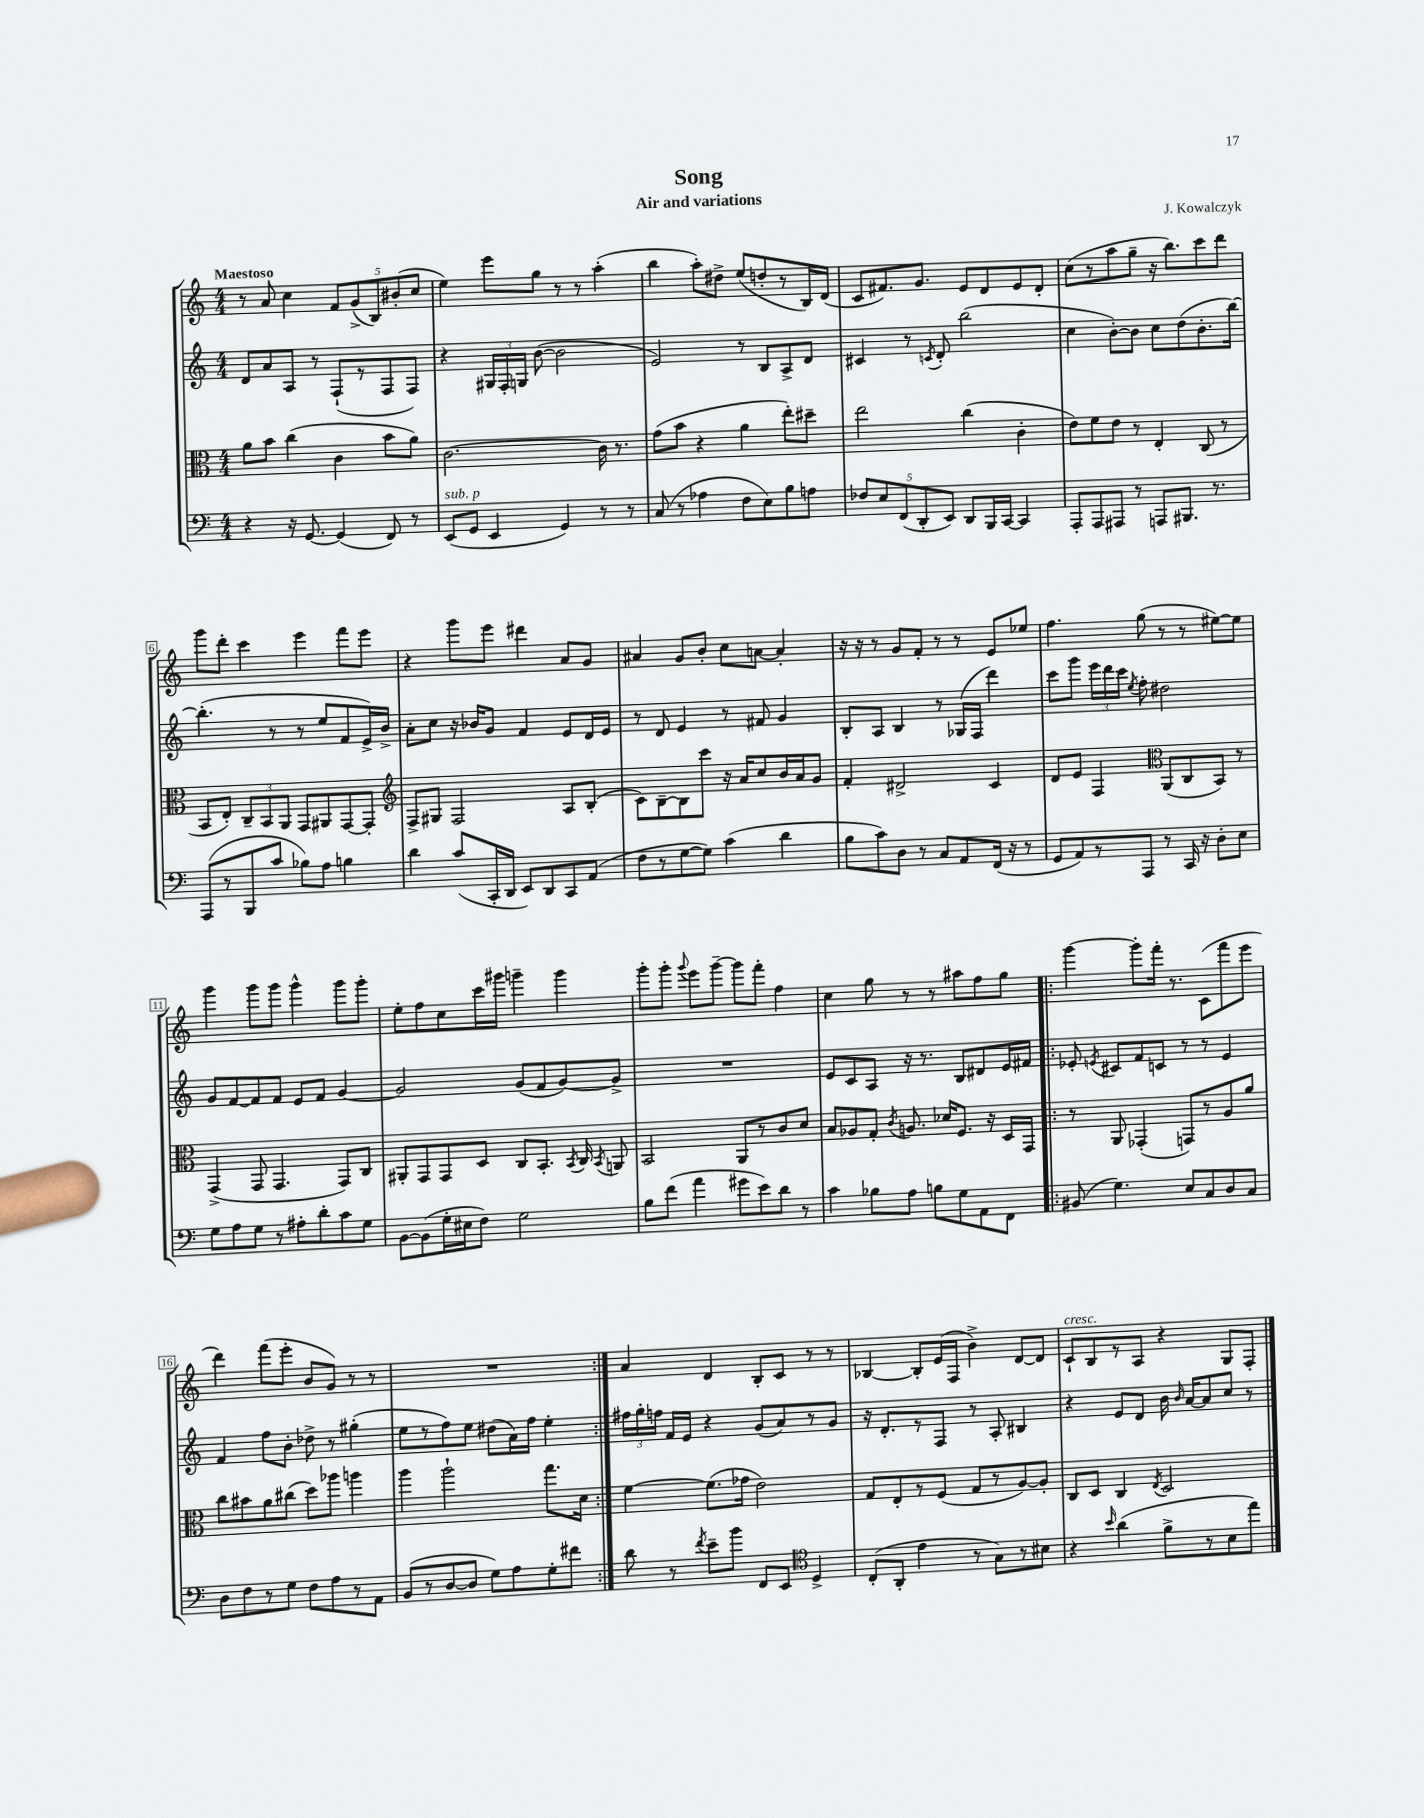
\header { title = "Song" composer = "J. Kowalczyk" subtitle = "Air and variations" }
<<
\new StaffGroup <<
\new Staff = "s0" {
    \clef treble \key c \major \numericTimeSignature \time 4/4 \tempo "Maestoso"
    \autoBeamOff r8 a'8 c''4 \tuplet 5/4 { f'8[ g'8->( b8) bis'8-.( c''8] } |
    e''4) e'''8[ g''8] r8 r8 a''4-.( |
    b''4 a''8[-.) dis''8]-> e''8[( d''8-. r8 b16) d'16]( |
    c'8[ fis'8.) g'8.] e'8[ d'8 e'8 d'8]-. |
    c''8[( r8 a''8 g''8]-- r16 b''8.[) c'''8 d'''8] |
    g'''8[ d'''8]-. c'''4 e'''4 f'''8[ e'''8] |
    r4 g'''8[ e'''8] dis'''4 a'8[ g'8] |
    ais'4 g'8[ b'8]-. c''8[ a'8]~ a'4-. |
    r16 r16 r8 g'8[ f'8]-. r8 r8 e'8[ ees''8] |
    f''4. g''8( r8 r8 eis''8[~) eis''8] |
    g'''4 g'''8[ g'''8] g'''4-^ g'''8[ g'''8]-. |
    e''8[-. f''8 c''8 c'''16 gis'''16] g'''4-- g'''4 |
    g'''8[-. g'''8]-. \appoggiatura { g'''8 } e'''8[ g'''8]~-- g'''8[ f'''8]-. f''4 |
    c''4 g''8 r8 r8 ais''8[ f''8 g''8] |
    \repeat volta 2 { g'''4~ g'''8[-. f'''16]-. r8. c'8[( f'''8 e'''8] |
    d'''4) f'''8[( e'''8]-. b'8[ g'8]) r8 r8 |
    R1 | }
    a'4 d'4 b8[-. c'8] r8 r8 |
    bes4~ bes8[-. e'16( f16] b'4->) d'8[~ d'8] |
    c'8[-!^\markup { \italic "cresc." } b8 r8 a8] r4 g8[ f8]-. \bar "|." |
}
\new Staff = "s1" {
    \clef treble \key c \major \numericTimeSignature \time 4/4
    \autoBeamOff d'8[ a'8 a8] r8 f8[-!( r8 f8 f8]) |
    r4 \tuplet 3/2 { gis16[ f16-. g16] } b'8~( b'2 |
    e'2) r8 b8[ a8-> d'8] |
    cis'4 r8 \acciaccatura { c'8 } d'8-. b''2( |
    c''4 b'8[~-.) b'8] c''8[ d''8( b'8.-. b''16]~) |
    b''4.-.( r8 r8 e''8[ f'8 e'16->) b'16]-> |
    a'8[-. c''8] r16 bes'16[ g'8] f'4 e'8[ d'16 e'16] |
    r8 d'8 e'4 r8 fis'8 g'4 |
    b8[-. a8] b4 r8 ges16[( f16] d'''4) |
    c'''8[ g'''8] \tuplet 3/2 { e'''16[ d'''16 c'''16] } \acciaccatura { e''8 } f''8-. dis''2 |
    g'8[ f'8~ f'8 f'8] e'8[ f'8] g'4~ |
    g'2 g'8[( f'8 g'8~) g'8]-> |
    R1 |
    e'8[ c'8 a8] r16 r8. b8[ dis'8 e'16 fis'16] |
    \repeat volta 2 { ees'8-. \acciaccatura { e'8 } cis'8[ f'8 c'8] r8 r8 e'4 |
    f'4 f''8[ b'8]-. des''8-> r8 gis''4-.( |
    e''8[ r8 f''8) e''8] dis''8[( a'16) f''16] e''4-. | }
    \tuplet 3/2 { fis''16[ g''16-. f''16] } f'16[ e'16] r4 g'8[( a'8) r8 g'8] |
    r16 d'8.[-. r8 f8] r8 a8-. bis4 |
    r4 e'8[ d'8] b'16 \grace { b'16 } a'16[~ a'8 c''8] r8 \bar "|." |
}
\new Staff = "s2" {
    \clef alto \key c \major \numericTimeSignature \time 4/4
    \autoBeamOff a'8[ b'8] c''4( c'4 b'8[ a'8]) |
    c'2.~ c'16 r8. |
    g'8[( b'8] r4 a'4 e''8[-.) dis''8]-- |
    e''2 c''4( c'4-. |
    e'8[) f'8 e'8] r8 e4-. c8( r8 |
    b,8[ e8]-.) \tuplet 3/2 { c8[-- b,8 a,8] } g,8[ ais,8 g,8~ g,8]-. |
    \clef treble f8[-> gis8] f2 a8[ b8]-.( |
    c'8[) b8~-- b8 c'''8] r16 a'16[ c''8 b'16 a'16 g'8] |
    f'4-. dis'2-> c'4 |
    d'8[ e'8] f4 \clef alto a,8[( c8 b,8]) r8 |
    g,4->( g,8 g,4. g,8[) c8] |
    ais,8[-. g,8 g,8 d8] c8[ b,8.]-. \acciaccatura { b,8 } c16 \acciaccatura { b,8 } a,8 |
    b,2 a,8[ r8 c'8 d'8] |
    b8[ aes8 g8]-. \acciaccatura { c'8 } a8. des'16[ f8.] r16 d16[ g,16] |
    \repeat volta 2 { r8 a,8 ges,4-.( g,8[) r8 a8 a'8] |
    c''8[ bis'8 a'8 cis''8]( d''8[) aes''8] a''4 |
    a''4 a''2-! g''8.[ d'16] | }
    f'4~ f'8.[( ges'16] e'2) |
    g8[ e8-. r8 f8]( g8[ r8 a8~) a8]-. |
    c8[ d8] c4 \acciaccatura { e8 } d2 \bar "|." |
}
\new Staff = "s3" {
    \clef bass \key c \major \numericTimeSignature \time 4/4
    \autoBeamOff r4 r16 g,8.~ g,4( f,8) r8 |
    e,8[^\markup { \italic "sub. p" }( g,8] e,4 g,4) r8 r8 |
    c8( r8 aes4 f8[ e8) b8 a8] |
    \tuplet 5/4 { fes8[ e8 f,8( d,8-. e,8]) } d,8[ b,,16 c,16]~ c,4 |
    a,,8[-. a,,8 ais,,8] r8 a,,8[ bis,,8.] r8. |
    a,,8[( r8 b,,8 c'8] bes8[) a8] b4 |
    d'4 c'8[( c,16-. d,16] e,8[) d,8 c,8 a,8]( |
    f8[ r8 g8~ g8]) c'4( d'4 |
    b8[ c'8) d8] r8 c8[ a,8 f,16]( r16 r8 |
    g,8[ a,8) r8 a,,8] r8 c,16 r16 d8[-. e8] |
    g8[ a8 g8] r8 ais8[-. d'8-. c'8 g8] |
    b,8[~ b,8( g16-. eis16 f8]) g2 |
    b8[ f'8]( a'4 gis'8[ e'8) d'8] r8 |
    c'4 bes8[ a8] b8[ g8 a,8 f,8] |
    \repeat volta 2 { bis,8( g4.) e8[ c8 d8 c8] |
    d8[ f8 r8 g8] f8[ a8 r8 a,8] |
    b,8[( r8 d8~ d8] g8[) a8 g8-. fis'8] | }
    d'8 r8 \acciaccatura { f'8 } e'8[-- b'8] f,8[ e,8] \clef tenor d4-> |
    c8[-.( a,8]-. e'4 r8 g8[) r8 bis8] |
    r4 \grace { b'16 } a'4( f'8[-> r8 b8 e''8]) \bar "|." |
}
>>
>>
\layout { \context { \Score \override BarNumber.stencil = #(make-stencil-boxer 0.1 0.3 ly:text-interface::print) } }
